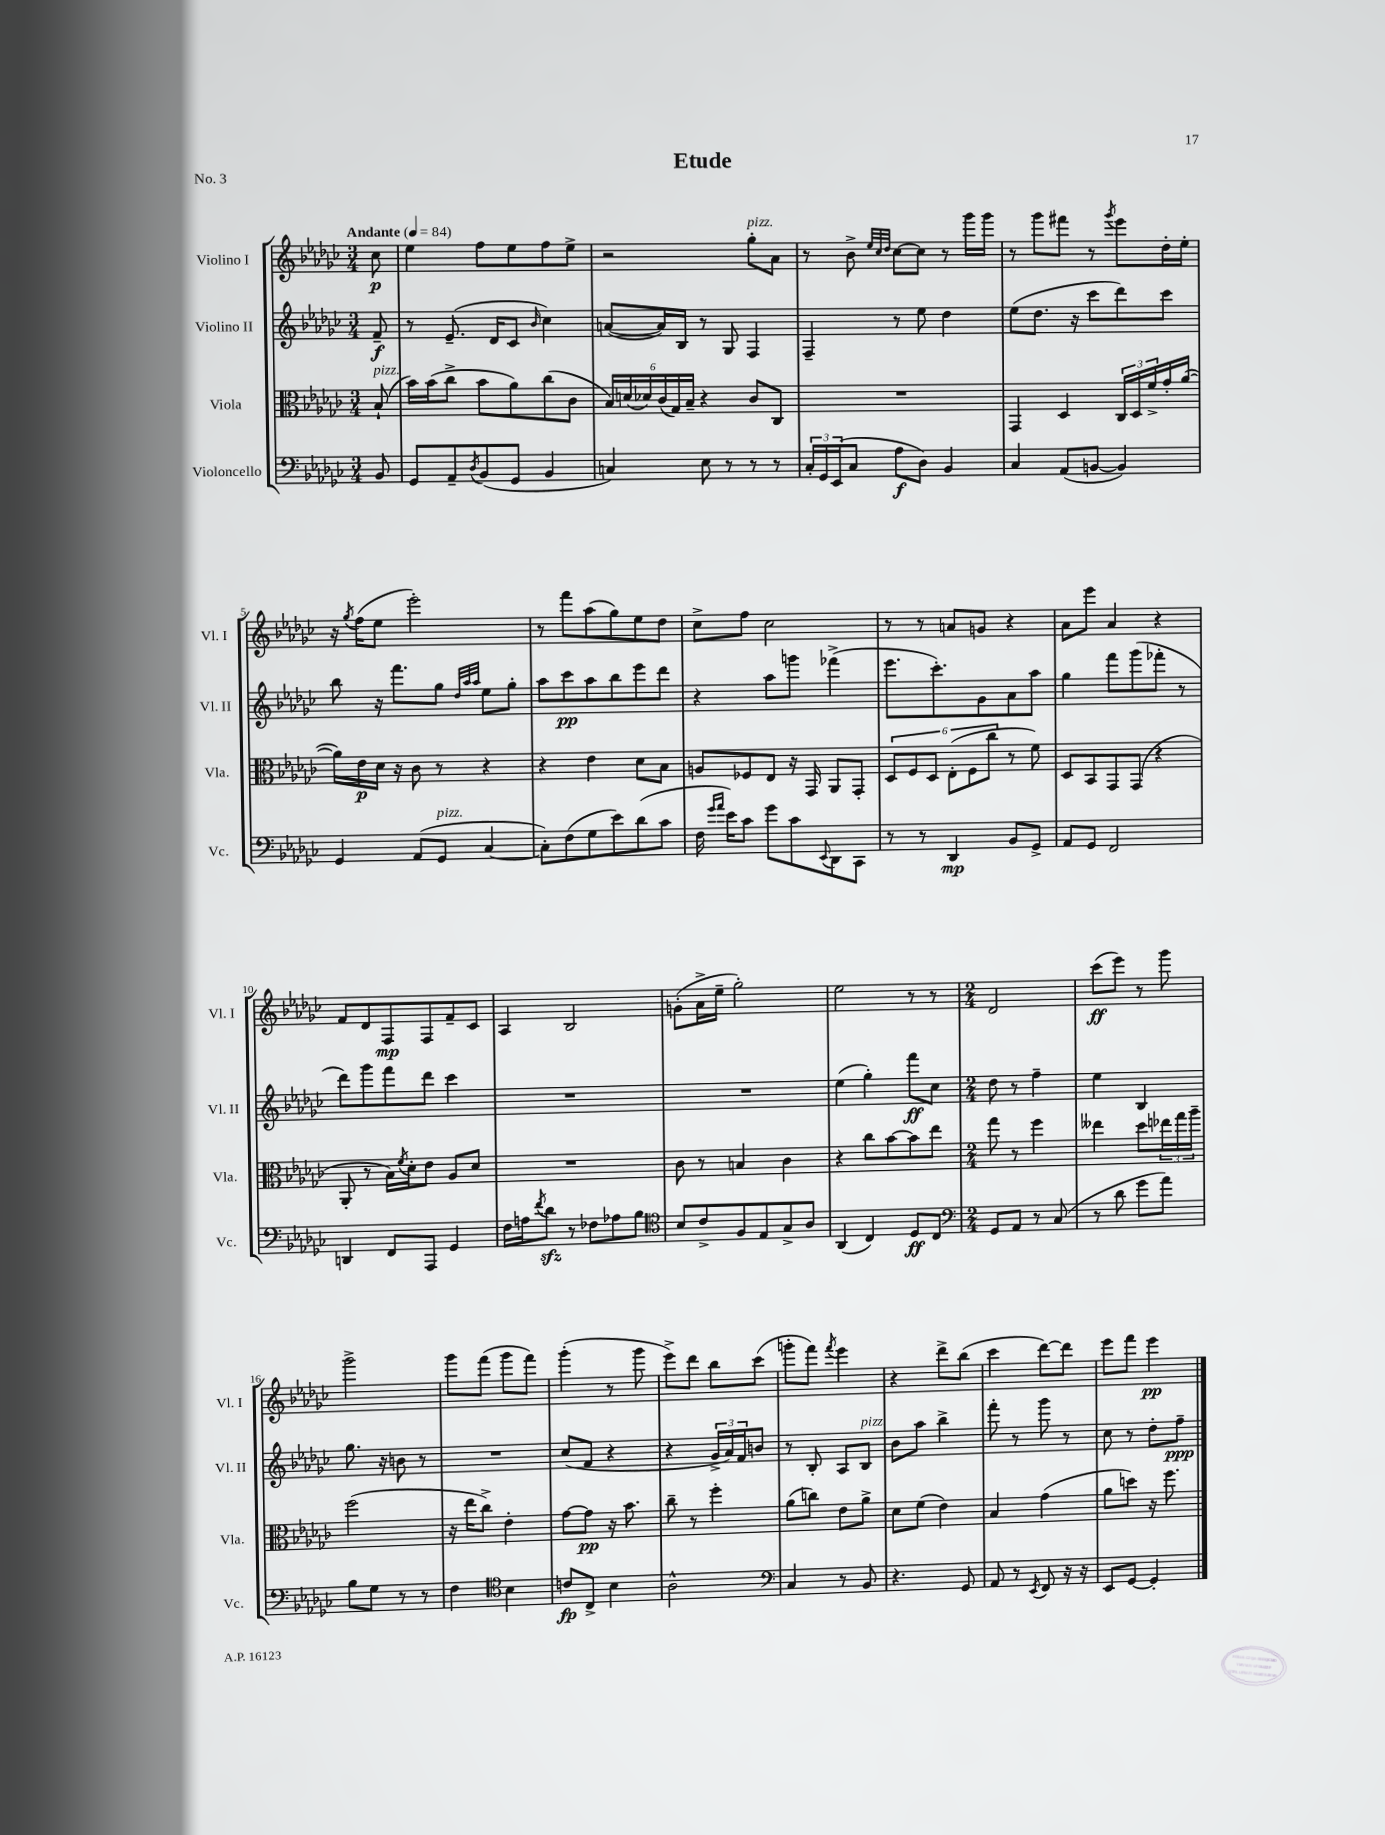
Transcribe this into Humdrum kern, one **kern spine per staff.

**kern	**kern	**kern	**kern
*staff4	*staff3	*staff2	*staff1
*clefF4	*clefC3	*clefG2	*clefG2
*k[b-e-a-d-g-c-]	*k[b-e-a-d-g-c-]	*k[b-e-a-d-g-c-]	*k[b-e-a-d-g-c-]
*M3/4	*M3/4	*M3/4	*M3/4
*MM84	*MM84	*MM84	*MM84
8BB-	(8B-`	8f~	8cc-
=	=	=	=
8GG-	16b-)	8r	4ee-
.	(16b-	.	.
8AA-~	8cc-^	(8.e-~	.
8qD-	.	.	.
(8BB-	8b-	.	8ff
.	.	16d-	.
8GG-	8a-)	8c-	8ee-
.	.	16qqb-	.
4BB-	(8cc-	4cc-)	8ff
.	8c-	.	8ee-^
=	=	=	=
4C)	24B-)	([8a	2r
.	(24d	.	.
.	24d-)	.	.
.	(24c-	16a])	.
.	24G-)	.	.
.	.	16B-	.
.	24B-~	.	.
8E-	4r	8r	.
8r	.	8G-	.
8r	8c-	4F	8gg-'
8r	8C-	.	8a-
=	=	=	=
24C-'	2.r	4F~	8r
24GG-	.	.	.
(24EE-	.	.	.
8C-	.	.	8b-^
.	.	.	32qqee-
.	.	.	32qqcc-
.	.	.	32qqdd-
8A-	.	8r	[8cc-
8D-)	.	8ee-	8cc-]
4BB-	.	4dd-	8r
.	.	.	16ggg-
.	.	.	16ggg-
=	=	=	=
4C-	4GG-	(8ee-	8r
.	.	8.dd-	8ggg-
(8AA-	4D-	.	8fff#
.	.	16r	.
[8BB	.	8ccc-	8r
.	.	.	8qggg-
4BB])	24C-	8ddd-)	8eee-
.	24D-	.	.
.	24f^	.	.
.	16g-'	8ccc-	16dd-'
.	([16a-	.	16ee-'
=	=	=	=
4GG-	16a-])	8bb-	16r
.	.	.	8qgg-
.	16e-	.	(16ff
.	16d-	16r	8ee-
.	16r	8.fff	.
(8AA-	8c-	.	2eee-')
8GG-	8r	8gg-	.
.	.	32qqdd-	.
.	.	32qqaa-	.
.	.	32qqaa-	.
[4C-	4r	8ee-	.
.	.	8gg-'	.
=	=	=	=
8C-'])	4r	8aa-	8r
(8F	.	8ccc-	8fff
8G-	4e-	8aa-	(8aa-
8e-)	.	8bb-	8gg-)
(8d-	8d-	8eee-	8ee-
8c-	8B-	8ddd-	8dd-
=	=	=	=
16F	8A	4r	8cc-^
16qqg-	.	.	.
16qqa-	.	.	.
16e-)	.	.	.
8c-	8F-	.	8ff
8g-	8E-	8aa-	2cc-
8c-	16r	8ggg	.
.	16GG-	.	.
8qqEE-	.	.	.
8DD-	8AA-	(4fff-^	.
8CC-	8GG-'	.	.
=	=	=	=
8r	12D-	8.eee-	8r
.	12F	.	.
8r	.	.	8r
.	12D-	.	.
.	.	8.ccc-')	.
4DD-	(12E-'	.	8a
.	12F	.	.
.	.	8g-	8g
.	12cc-	.	.
8BB-	8r	8a-	4r
8GG-^	8f)	8aa-	.
=	=	=	=
8AA-	8D-	4gg-	8a-
8GG-	8BB-	.	8eee-
2FF	8GG-	8fff	4a-
.	(8GG-	(8ggg-	.
.	4r	8fff-'	4r
.	.	8r	.
=	=	=	=
4DD	8AA-'	8ddd-)	8f
.	8r	8ggg-	8d-
8FF	16B-)	8fff	8F
.	8qf	.	.
.	16d-'	.	.
8AAA-	8e-	8ddd-	8F
4GG-	8A-	4ccc-	8f~
.	8d-	.	8c-
=	=	=	=
16F	2.r	2.r	4A-
16A	.	.	.
8qf	.	.	.
8d-	.	.	.
8r	.	.	2B-
8F-	.	.	.
8A-	.	.	.
8B-	.	.	.
=	=	=	=
*clefC4	*	*	*
8B-	8c-	2.r	(8g'
8c-^	8r	.	16a-^
.	.	.	16ee-~
8F	4B	.	2gg-')
8E-	.	.	.
8G-^	4c-	.	.
8A-	.	.	.
=	=	=	=
(4AA-	4r	(4ee-	2ee-
4C-)	8cc-	4gg-')	.
.	[8b-	.	.
8D-	8b-]	8fff	8r
8C-	8ee-	8cc-	8r
=	=	=	=
*clefF4	*	*	*
*M2/4	*M2/4	*M2/4	*M2/4
8GG-	8gg-	8dd-	2d-
8AA-	8r	8r	.
8r	4ff	4ff~	.
(8C-	.	.	.
=	=	=	=
8r	4ee--	4ee-	(8ccc-
8d-	.	.	8eee-)
8g-	8dd-	4B-	8r
8a-)	24ee-	.	8ggg-
.	24gg-	.	.
.	24aa-~	.	.
=	=	=	=
8B-	(2ff	8.gg-	2ggg-^
8G-	.	.	.
.	.	16r	.
8r	.	8b	.
8r	.	8r	.
=	=	=	=
4F	16r	2r	8ggg-
.	16ee-	.	.
.	8cc-^)	.	(8fff
*clefC4	*	*	*
4B-	4e-'	.	8ggg-
.	.	.	8fff)
=	=	=	=
8c	[8g-	(8cc-	(4ggg-'
8C-^	8g-]	8f	.
4B-	16r	4r	8r
.	8.b-	.	.
.	.	.	8ggg-
=	=	=	=
2A-^^	8cc-~	4r	8eee-^)
.	8r	.	8ddd-
.	4ff'	24g-^	8bb-
.	.	24a-)	.
.	.	24f	.
.	.	8b	(8ccc-
=	=	=	=
*clefF4	*	*	*
4C-	(8a-	8r	8ggg'
.	8cc)	8B-'	8fff)
.	.	.	8qfff
8r	8e-	8A-	4eee-
8BB-	8a-^	8B-	.
=	=	=	=
4.r	8d-	8b-	4r
.	(8f	8aa-	.
.	4e-)	4bb-^	8ddd-^
8GG-	.	.	(8bb-
=	=	=	=
8AA-	4B-	8fff'	4ccc-
8r	.	8r	.
8qEE-	.	.	.
8FF	(4g-	8ggg-	[8ddd-)
16r	.	8r	8ddd-]
16r	.	.	.
=	=	=	=
8EE-	8a-	8cc-	8eee-
[8GG-	8dd)	8r	8fff
4GG-']	16r	8dd-'	4eee-
.	8.ff	.	.
.	.	8ff~	.
==	==	==	==
*-	*-	*-	*-
